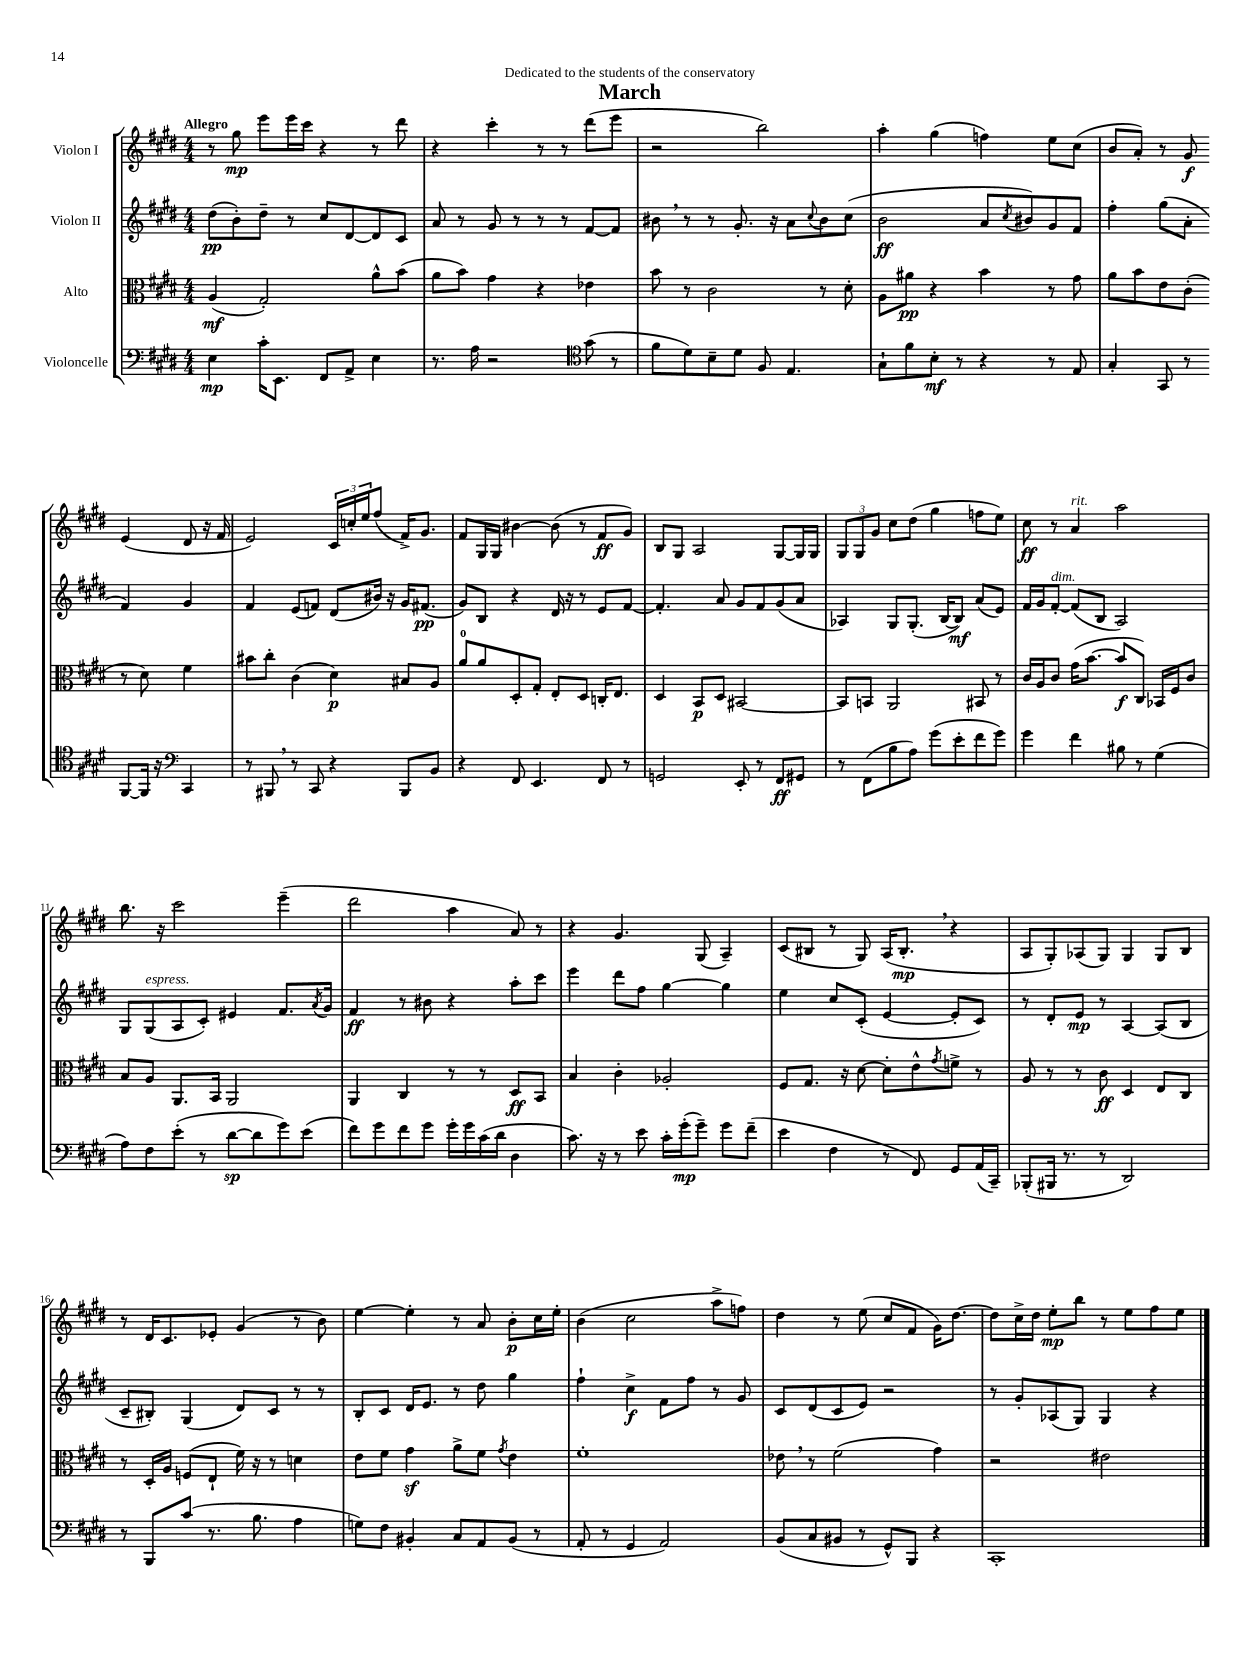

**kern	**kern	**kern	**kern
*staff4	*staff3	*staff2	*staff1
*clefF4	*clefC3	*clefG2	*clefG2
*k[f#c#g#d#]	*k[f#c#g#d#]	*k[f#c#g#d#]	*k[f#c#g#d#]
*M4/4	*M4/4	*M4/4	*M4/4
4E	(4A	(8dd#	8r
.	.	8b')	8gg#
16c#'	2G#')	8dd#~	8eee
8.EE	.	.	.
.	.	8r	16eee
.	.	.	16ccc#
8FF#	.	8cc#	4r
8AA^	.	[8d#	.
4E	8a^^	8d#]	8r
.	(8b	8c#	8ddd#
=	=	=	=
8.r	8a	8a	4r
.	8b)	8r	.
16A	.	.	.
2r	4g#	8g#	4ccc#'
.	.	8r	.
.	4r	8r	8r
.	.	8r	8r
*clefC4	*	*	*
(8g#	4e-	[8f#	(8ddd#
8r	.	8f#]	8eee
=	=	=	=
8f#	8b	8b#	2r
8d#)	8r	8r	.
8B~	2c#	8r	.
8d#	.	8.g#'	.
8F#	.	.	2bb)
.	.	16r	.
4.E	.	8a	.
.	.	8qqcc#	.
.	8r	8b#	.
.	8d#'	(8cc#	.
=	=	=	=
8G#`	8A	2b	4aa'
8f#	8a#	.	.
8B'	4r	.	(4gg#
8r	.	.	.
4r	4b	8a	4ff)
.	.	8qcc#	.
.	.	8b#)	.
8r	8r	8g#	8ee
8E	8g#	8f#	(8cc#
=	=	=	=
4G#'	8a	4ff#'	8b
.	8b	.	8a')
8GG#	8e	(8gg#	8r
8r	(8c#'	8a'	8g#
[8FF#	8r	4f#)	(4e
16FF#]	8d#)	.	.
16r	.	.	.
*clefF4	*	*	*
4CC#	4f#	4g#	8d#
.	.	.	16r
.	.	.	16f#
=	=	=	=
8r	8b#	4f#	2e)
8BBB#	8cc#'	.	.
8r	(4c#	(8e	.
8CC#	.	8f)	.
4r	4d#)	(8d#	24c#
.	.	.	24cc'
.	.	.	24ee
.	.	16b#)	(8ff#
.	.	16r	.
8BBB#	8B#	16g#	16f#^)
.	.	(8.f#	8.g#
8BB	8A	.	.
=	=	=	=
4r	8a	8g#)	8f#
.	8a	8B	16G#
.	.	.	16G#
8FF#	8D#'	4r	[4b#
4.EE	8G#'	.	.
.	8E'	16d#	(8b#]
.	.	16r	.
.	8D#	8r	8r
8FF#	16C'	8e	8f#
.	8.E	.	.
8r	.	[8f#	8g#)
=	=	=	=
2GG	4D#	4.f#']	8B
.	.	.	8G#
.	8BB	.	2A
.	8D#	8a	.
8EE'	[2BB#	8g#	.
8r	.	8f#	.
8FF#	.	(8g#	[8G#
8GG#	.	8a	16G#]
.	.	.	16G#
=	=	=	=
8r	8BB#]	4A-)	12G#
.	.	.	12G#
(8FF#	8BB	.	.
.	.	.	12g#
8B	2AA	8G#	8cc#
8A)	.	(8.G#'	(8dd#
(8g#	.	.	4gg#
.	.	[16B	.
8e'	.	8B])	.
8f#	8BB#	(8a	8ff
8g#)	8r	8e)	8ee)
=	=	=	=
4g#	16c#	16f#	8cc#
.	16A	16g#	.
.	8c#	[8f#'	8r
4f#	(16g#	(8f#]	4a
.	[8.b	.	.
.	.	8B	.
8B#	8b]	2A)	2aa
8r	8C#)	.	.
(4G#	16BB-	.	.
.	16F#	.	.
.	8c#	.	.
=	=	=	=
8A)	8B	8G#	8.bb
8F#	8A	(8G#	.
.	.	.	16r
(8e'	8.AA	8A	2ccc#
8r	.	8c#')	.
.	16BB	.	.
[8d#	2AA	4e#	.
8d#]	.	.	.
8g#)	.	8.f#	(4eee~
(8e	.	.	.
.	.	8qa	.
.	.	16g#	.
=	=	=	=
8f#)	4AA	4f#	2ddd#
8g#	.	.	.
8f#	4C#	8r	.
8g#	.	8b#	.
16g#'	8r	4r	4aa
16g#	.	.	.
(16c#	8r	.	.
16d#	.	.	.
4D#	8D#	8aa'	8a)
.	8BB	8ccc#	8r
=	=	=	=
8.c#)	4B	4eee	4r
16r	.	.	.
8r	4c#'	8ddd#	4.g#
8e	.	8ff#	.
16c#'	2A-'	[4gg#	.
(16g#'	.	.	.
8g#~)	.	.	(8G#
8g#	.	4gg#]	4A~)
(8f#~	.	.	.
=	=	=	=
4e	8F#	4ee	(8c#
.	8.G#	.	8B#
4F#	.	8cc#	8r
.	16r	.	.
.	[8d#	(8c#'	8G#)
8r	8d#']	[4e	(16A
.	.	.	8.B#'
8FF#)	8e^^	.	.
.	8qg#	.	.
8GG#	8f^	8e']	4r
(16AA	8r	8c#)	.
16CC#~)	.	.	.
=	=	=	=
(8BBB-'	8A	8r	8A
16BBB#	8r	8d#'	8G#')
8.r	.	.	.
.	8r	8e	(8A-
8r	8c#	8r	8G#)
2DD#)	4D#	[4A	4G#
.	8E	(8A]	8G#
.	8C#	8B	8B
=	=	=	=
8r	8r	8c#~	8r
8BBB	16D#'	8B#')	16d#
.	16A	.	8.c#
(8c#	(8F	(4G#	.
8.r	8E`	.	8e-'
.	16f#)	8d#)	(4g#
8.B	16r	.	.
.	8r	8c#	.
4A	4d	8r	8r
.	.	8r	8b)
=	=	=	=
8G)	8e	8B'	[4ee
8F#	8f#	8c#	.
4BB#'	4g#	16d#	4ee']
.	.	8.e	.
8C#	8a^	8r	8r
8AA	8f#	8dd#	8a
.	8qg#	.	.
(8BB#	4e	4gg#	8b'
8r	.	.	16cc#
.	.	.	16ee'
=	=	=	=
8AA'	1f#'	4ff#`	(4b
8r	.	.	.
4GG#	.	4cc#^	2cc#
2AA)	.	8f#	.
.	.	8ff#	.
.	.	8r	8aa^
.	.	8g#	8ff)
=	=	=	=
(8BB	8e-	8c#	4dd#
8C#	8r	(8d#	.
8BB#	(2f#	8c#	8r
8r	.	8e)	(8ee
8GG#^^)	.	2r	8cc#
8BBB	.	.	8f#
4r	4g#)	.	16g#)
.	.	.	[8.dd#
=	=	=	=
1CC#'	2r	8r	8dd#]
.	.	8g#'	16cc#^
.	.	.	16dd#
.	.	(8A-	8ee'
.	.	8G#)	8bb
.	2e#	4G#	8r
.	.	.	8ee
.	.	4r	8ff#
.	.	.	8ee
==	==	==	==
*-	*-	*-	*-
